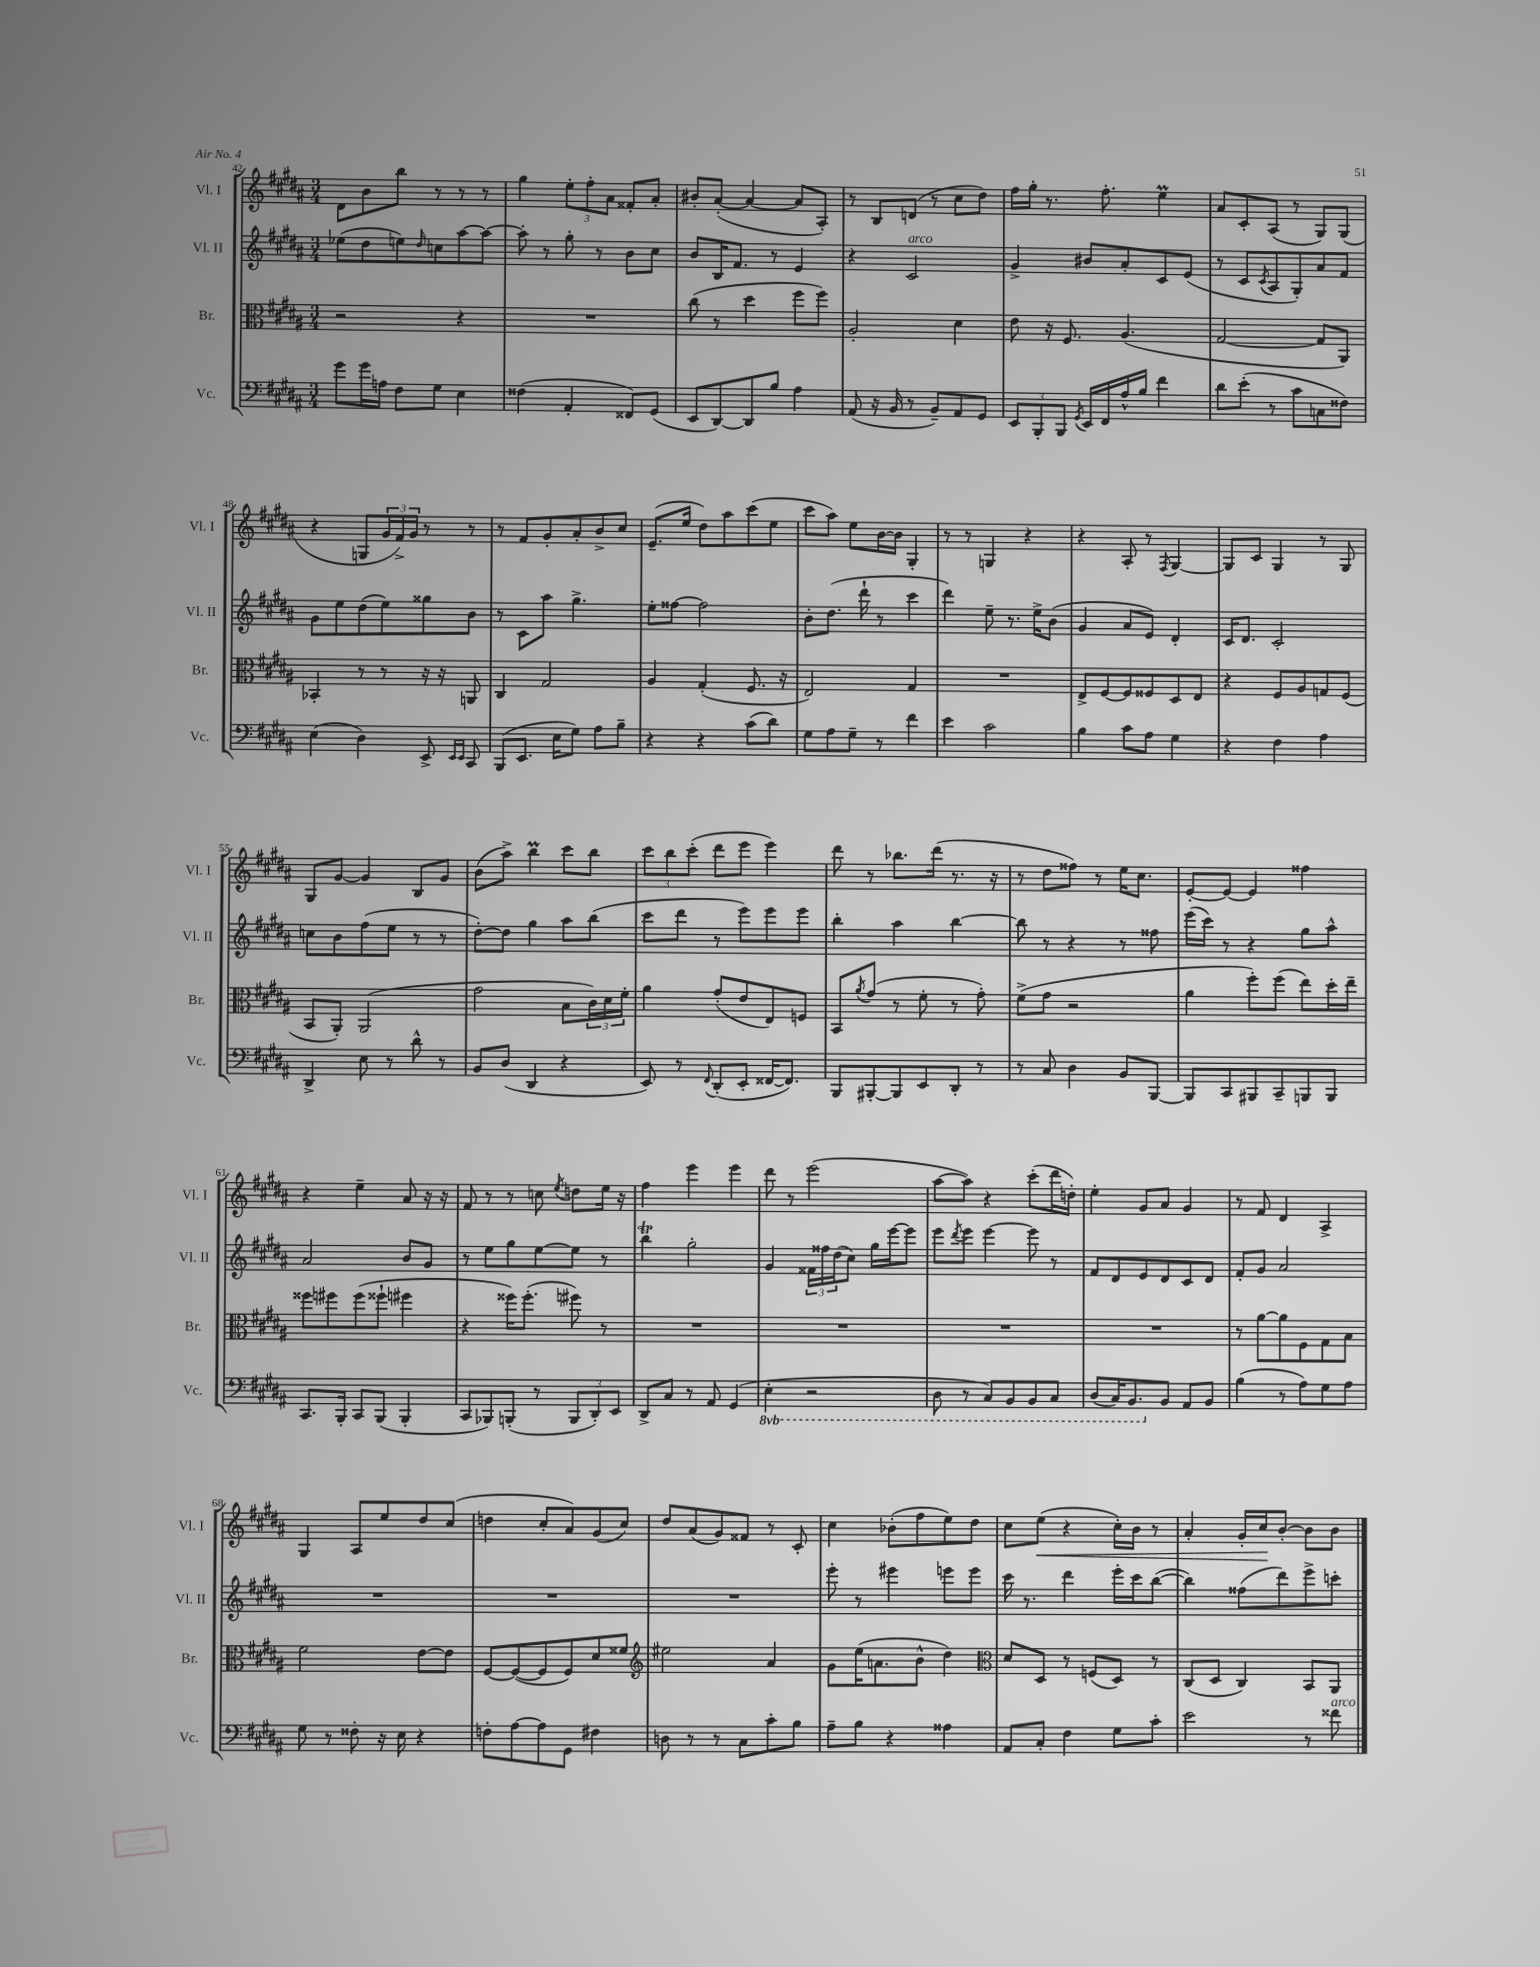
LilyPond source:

<<
\new StaffGroup <<
\new Staff = "s0" \with { instrumentName = "Vl. I" shortInstrumentName = "Vl. I" } {
    \clef treble \key b \major \numericTimeSignature \time 3/4
    dis'8 b'8 b''8 r8 r8 r8 |
    gis''4 \tuplet 3/2 { e''8-. fis''8-. ais'8 } fisis'8-. ais'8-. |
    bis'8-. ais'8~-.( ais'4~ ais'8 ais8-.) |
    r8 b8 d'8( r8 cis''8 dis''8) |
    fis''16 gis''16-. r8. fis''8.-. e''4\prall |
    ais'8 cis'8-. ais8( r8 gis8) gis8( |
    r4 g8 \tuplet 3/2 { gis'16 fis'16->) gis'16 } r8 r8 |
    r8 fis'8 gis'8-. ais'8-. b'8-> cis''8 |
    e'8.--( e''16 dis''8) ais''8 cis'''8( e''8 |
    cis'''8 ais''8) e''8 b'16~ b'16 gis4-. |
    r8 r8 g4 r4 |
    r4 ais8-. r8 \acciaccatura { fis8 } gis4~ |
    gis8 cis'8 gis4 r8 gis8 |
    gis8 gis'8~ gis'4 b8 gis'8 |
    b'8( ais''8->) b''4\prall cis'''8 b''8 |
    \tuplet 3/2 { cis'''8 b''8 cis'''8-.( } dis'''8 e'''8 e'''4) |
    dis'''8 r8 bes''8. dis'''16( r8. r16 |
    r8 dis''8 fisis''8) r8 e''16 cis''8. |
    e'8~-. e'8~ e'4 fisis''4 |
    r4 e''4-- ais'8 r16 r16 |
    fis'8 r8 r8 c''8 \acciaccatura { e''8 } d''8 e''16 r16 |
    fis''4 e'''4 e'''4 |
    dis'''8 r8 e'''2( |
    ais''8~ ais''8) r4 cis'''8-.( dis'''16 d''16-.) |
    e''4-. gis'8 ais'8 gis'4 |
    r8 fis'8 dis'4 ais4-> |
    gis4 ais8 e''8 dis''8 cis''8( |
    d''4 cis''8-. ais'8) gis'8( cis''8) |
    dis''8 ais'8( gis'8) fisis'8 r8 cis'8-. |
    cis''4 bes'8-.( fis''8 e''8) dis''8 |
    cis''8 e''8\<( r4 cis''16-.) b'16 r8 |
    ais'4-. gis'16-. cis''16\! b'8~-. b'8 b'8 \bar "|." |
}
\new Staff = "s1" \with { instrumentName = "Vl. II" shortInstrumentName = "Vl. II" } {
    \clef treble \key b \major \numericTimeSignature \time 3/4
    ees''8( dis''8 e''8) \grace { dis''16 } c''8 ais''8~ ais''8~ |
    ais''8-. r8 gis''8-. r8 b'8 cis''8 |
    b'8 b16 fis'8. r8 e'4 |
    r4 cis'2^\markup { \italic "arco" } |
    gis'4-> bis'8 ais'8-. cis'8 e'8( |
    r8 cis'8 \acciaccatura { cis'8 } ais8 gis8-.) ais'8 fis'8 |
    gis'8 e''8 dis''8( e''8) gisis''8 b'8 |
    r8 cis'8 ais''8 gis''4.-> |
    e''8-. fisis''8~ fisis''2 |
    b'8-. dis''8.( dis'''16-! r8 cis'''4 |
    dis'''4) e''8-- r8. e''16-> b'8( |
    gis'4 ais'8 e'8) dis'4-. |
    cis'16 dis'8. cis'2-. |
    c''8 b'8 fis''8( e''8 r8 r8 |
    dis''8~-.) dis''8 gis''4 ais''8 b''8( |
    cis'''8 dis'''8 r8 e'''8) e'''8 e'''8 |
    b''4-. ais''4 b''4~ |
    b''8 r8 r4 r8 fisis''8 |
    e'''16( cis'''16) r8 r4 gis''8 ais''8-^ |
    ais'2 b'8 gis'8 |
    r8 e''8 gis''8 e''8~ e''8 r8 |
    b''4\trill gis''2-. |
    gis'4 \tuplet 3/2 { fisis'16 fisis''16 dis''16( } cis''8) gis''16 e'''16~ e'''8 |
    e'''8 \acciaccatura { dis'''8 } e'''8 e'''4~ e'''8 r8 |
    fis'8 dis'8 e'8 dis'8 cis'8 dis'8 |
    fis'8-. gis'8 ais'2 |
    R2. |
    R2. |
    R2. |
    e'''8-. r8 eis'''4 e'''8 e'''8 |
    cis'''16 r8. dis'''4 e'''16-. cis'''16 b''8~( |
    b''4) fisis''8( dis'''8) e'''8-> c'''8-. \bar "|." |
}
\new Staff = "s2" \with { instrumentName = "Br." shortInstrumentName = "Br." } {
    \clef alto \key b \major \numericTimeSignature \time 3/4
    r2 r4 |
    R2. |
    cis''8( r8 dis''4 fis''8 fis''8) |
    ais2-. dis'4 |
    e'8 r16 fis8. ais4.( |
    gis2~ gis8 ais,8) |
    bes,4-. r8 r8 r16 r16 a,8 |
    cis4 gis2 |
    ais4 gis4-.( fis8. r16 |
    e2) gis4 |
    R2. |
    e8-> fis8~ fis8 fisis8 dis8 e8 |
    r4 fis8 ais8 g8 fis8( |
    b,8 ais,8-.) ais,2( |
    gis'2 b8 \tuplet 3/2 { cis'16) dis'16 fis'16-. } |
    ais'4 gis'8-.( e'8 e8) f8 |
    b,8 \acciaccatura { ais'8 } gis'8( r8 fis'8-. r8 gis'8-.) |
    fis'8->( gis'8 r2 |
    ais'4 fis''8-.) fis''8( e''8) dis''16-. e''16-- |
    fisis''8 fis''8 fis''8( fisis''8-! fis''4 |
    r4 fisis''16) fisis''8.-.( fis''8) r8 |
    R2. |
    R2. |
    R2. |
    R2. |
    r8 ais'8~ ais'8 fis8 gis8 b8 |
    fis'2 e'8~ e'8 |
    fis8~ fis8~( fis8 fis8) dis'8 fisis'8 |
    \clef treble eis''2 ais'4 |
    gis'8 e''16( a'8. b'8-^ dis''4) |
    \clef alto dis'8 dis8 r8 f8( dis8) r8 |
    cis8( dis8 cis4) b,8 ais,8 \bar "|." |
}
\new Staff = "s3" \with { instrumentName = "Vc." shortInstrumentName = "Vc." } {
    \clef bass \key b \major \numericTimeSignature \time 3/4 \set Staff.ottavationMarkups = #ottavation-simple-ordinals
    gis'8 gis'16 a16 fis8 gis8 e4 |
    fisis4( ais,4-. fisis,8) gis,8( |
    e,8 dis,8~) dis,8 b8 ais4 |
    ais,8( r16 b,16 r8 b,8--) ais,8 gis,8 |
    \tuplet 3/2 { e,8 b,,8-. b,,8 } \acciaccatura { gis,8 } e,16 fis,16 ais16-^ b16 fis'4 |
    dis'8 e'8-.( r8 cis'8 c8 fisis8) |
    e4( dis4) e,8-> \grace { e,16 e,16 } cis,8 |
    b,,8( e,8. e16 gis8) ais8 b8-- |
    r4 r4 cis'8( dis'8) |
    gis8 ais8 gis8-- r8 fis'4 |
    e'4 cis'2 |
    b4 cis'8 ais8 gis4 |
    r4 fis4 ais4 |
    dis,4-> e8 r8 dis'8-^ r8 |
    b,8 dis8( dis,4 r4 |
    e,8) r8 \appoggiatura { fis,8 } dis,8-.( e,8-. fisis,16~ fisis,8.) |
    b,,8 bis,,8~-. bis,,8 e,8 dis,8-. r8 |
    r8 cis8 dis4 b,8 b,,8~ |
    b,,8 cis,8 bis,,8 cis,8-- b,,8 b,,8 |
    cis,8. b,,16-. cis,8 b,,8( b,,4-. |
    cis,8 bes,,8) b,,8-.( r8 \tuplet 3/2 { b,,8 dis,8-.) e,8 } |
    dis,8-> cis8 r8 ais,8 gis,4( |
    \ottava #-1 e,4-. r2 |
    dis,8 r8 cis,8) b,,8 b,,8 cis,8 |
    dis,8( cis,16) b,,8. \ottava #0 b,8 ais,8 b,8 |
    b4( r8 ais8) gis8 ais8 |
    gis8 r8 fisis8-. r16 e16 r4 |
    f8-. ais8~ ais8 gis,8 fis4 |
    d8 r8 r8 cis8 cis'8-. b8 |
    ais8-- b8 r4 aisis4 |
    ais,8 cis8-. fis4 gis8 cis'8-. |
    e'2 r8 fisis'8^\markup { \italic "arco" } \bar "|." |
}
>>
>>
\layout { \context { \Score currentBarNumber = #42 } }
